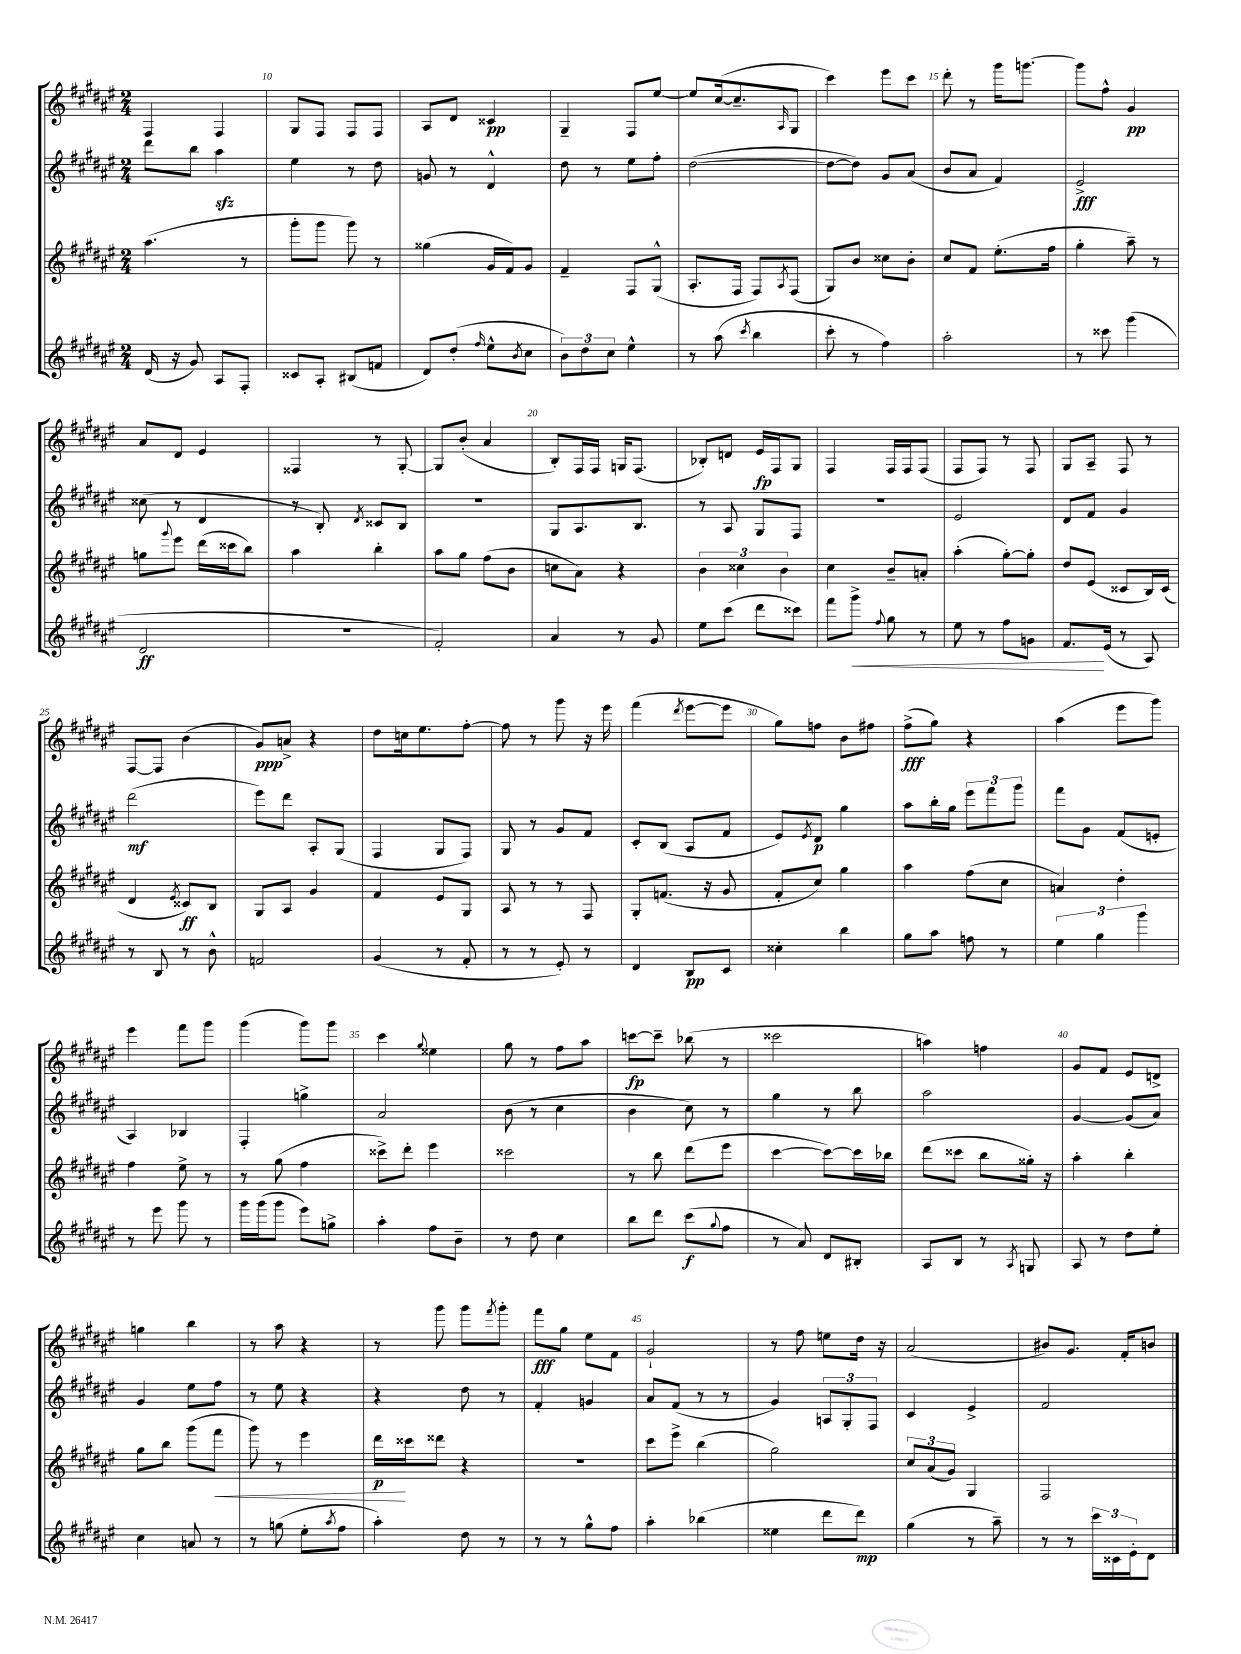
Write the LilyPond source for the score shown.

<<
\new StaffGroup <<
\new Staff = "s0" {
    \clef treble \key fis \major \numericTimeSignature \time 2/4
    fis4 fis4 |
    gis8 fis8 fis8 fis8 |
    ais8 dis'8 cisis'4\pp |
    gis4-- fis8 eis''8~ |
    eis''8 cis''16~( cis''8.-- \grace { ais16 } gis8 |
    cis'''4) eis'''8 cis'''8 |
    dis'''8-. r8 gis'''16 g'''8.~ |
    g'''8 fis''8-^ gis'4\pp |
    ais'8 dis'8 eis'4 |
    fisis4 r8 gis8~-. |
    gis8 b'8-.( ais'4 |
    b8-.) fis16 fis16 g16 fis8.( |
    bes8-.) d'8 eis'16\fp fis16 gis8 |
    fis4 fis16 fis16 fis8( |
    fis8 fis8) r8 fis8 |
    gis8 ais8-- fis8 r8 |
    fis8~ fis8 b'4( |
    gis'8\ppp) a'8-> r4 |
    dis''8 c''16 eis''8. fis''8~-. |
    fis''8 r8 gis'''8 r16 eis'''16 |
    fis'''4( \acciaccatura { dis'''8 } eis'''8~ eis'''8 |
    gis''8) f''8 b'8 fis''8 |
    fis''8->\fff( gis''8) r4 |
    ais''4( eis'''8 gis'''8) |
    eis'''4 fis'''8 gis'''8 |
    gis'''4( gis'''8) gis'''8 |
    cis'''4 \appoggiatura { gis''8 } eisis''4 |
    gis''8 r8 fis''8 ais''8 |
    c'''8~\fp c'''8-- bes''8( r8 |
    cisis'''2 |
    a''4) f''4 |
    gis'8 fis'8 eis'8 d'8-> |
    g''4 b''4 |
    r8 ais''8 r4 |
    r8 gis'''8 gis'''8 \acciaccatura { fis'''8 } gis'''8-. |
    fis'''8\fff gis''8 eis''8 fis'8 |
    gis'2-! |
    r8 fis''8 e''8 dis''16 r16 |
    ais'2( |
    bis'8) gis'8. fis'16-. b'8 \bar "|." |
}
\new Staff = "s1" {
    \clef treble \key fis \major \numericTimeSignature \time 2/4
    dis'''8 b''8 ais''4\sfz |
    eis''4 r8 dis''8 |
    g'8 r8 dis'4-^ |
    dis''8 r8 eis''8 fis''8-. |
    dis''2~( |
    dis''8~ dis''8) gis'8 ais'8( |
    b'8 ais'8 fis'4) |
    eis'2->\fff |
    cisis''8( r8 dis'4 |
    r8 b8-.) \acciaccatura { dis'8 } cisis'8 b8 |
    R2 |
    gis8 ais8. b8. |
    r8 ais8 gis8 fis8 |
    R2 |
    eis'2 |
    dis'8 fis'8 gis'4 |
    dis'''2\mf( |
    eis'''8) dis'''8 ais8-. gis8( |
    fis4 gis8 fis8) |
    gis8 r8 gis'8 fis'8 |
    cis'8-. b8( ais8 fis'8 |
    eis'8) \acciaccatura { eis'8 } dis'8\p gis''4 |
    ais''8 b''16-. gis''16 \tuplet 3/2 { eis'''8 fis'''8 gis'''8 } |
    fis'''8 gis'8 fis'8( e'8-. |
    ais4) bes4 |
    fis4-. g''4-> |
    ais'2 |
    b'8( r8 cis''4 |
    b'4 cis''8) r8 |
    gis''4 r8 b''8 |
    ais''2 |
    gis'4~ gis'8( ais'8) |
    gis'4 eis''8 fis''8 |
    r8 eis''8 r4 |
    r4 dis''8 r8 |
    fis'4-. g'4 |
    ais'8 fis'8( r8 r8 |
    gis'4) \tuplet 3/2 { a8 gis8-. fis8 } |
    cis'4 eis'4-> |
    fis'2 \bar "|." |
}
\new Staff = "s2" {
    \clef treble \key fis \major \numericTimeSignature \time 2/4
    ais''4.( r8 |
    gis'''8-. gis'''8 gis'''8) r8 |
    gisis''4( gis'16 fis'16) gis'8 |
    fis'4-- fis8 gis8-^( |
    ais8.-. fis16 fis8) \acciaccatura { ais8 } fis8( |
    gis8) b'8 cisis''8 b'8-. |
    cis''8 fis'8 eis''8.-.( fis''16 |
    gis''4-. ais''8--) r8 |
    g''8 \appoggiatura { gis'''8 } eis'''8 dis'''16( cisis'''16 b''8) |
    ais''4 b''4-. |
    ais''8 gis''8 fis''8( b'8 |
    c''8 ais'8) r4 |
    \tuplet 3/2 { b'4 cisis''4 b'4 } |
    cis''4 b'8-- a'8-. |
    ais''4-.( gis''8~-.) gis''8-. |
    dis''8 eis'8( cisis'8 b16) cisis'16( |
    dis'4 \acciaccatura { eis'8 } cisis'8\ff) b8 |
    gis8 ais8 gis'4 |
    fis'4 eis'8 gis8 |
    ais8 r8 r8 fis8 |
    gis8-. f'8.( r16 gis'8 |
    fis'8-. cis''8) gis''4 |
    ais''4 fis''8( cis''8 |
    a'4) dis''4-. |
    fis''4 eis''8-> r8 |
    r8 gis''8( fis''4 |
    cisis'''8->) dis'''8-. eis'''4 |
    cisis'''2 |
    r8 b''8 dis'''8( eis'''8 |
    cis'''4~ cis'''8~) cis'''16 bes''16 |
    dis'''8( cisis'''8 b''8 gisis''16-.) r16 |
    ais''4-. b''4-. |
    gis''8 b''8 gis'''8( fis'''8\< |
    gis'''8) r8 eis'''4 |
    dis'''16\p\! cisis'''16 disis'''8 r4 |
    r2 |
    cis'''8 eis'''8-> b''4( |
    gis''2) |
    \tuplet 3/2 { cis''8 ais'8( gis'8) } gis4 |
    fis2 \bar "|." |
}
\new Staff = "s3" {
    \clef treble \key fis \major \numericTimeSignature \time 2/4
    dis'16( r16 gis'8) ais8 fis8-. |
    cisis'8 ais8-. bis8( f'8 |
    dis'8) dis''8-.( \grace { fis''16 } eis''8-^ \acciaccatura { b'8 } cis''8 |
    \tuplet 3/2 { b'8) dis''8 cis''8 } eis''4-^ |
    r8 ais''8( \acciaccatura { cis'''8 } b''4 |
    cis'''8-. r8 fis''4) |
    ais''2-. |
    r8 cisis'''8 gis'''4( |
    dis'2\ff |
    r2 |
    fis'2-.) |
    ais'4 r8 gis'8 |
    eis''8 cis'''8( dis'''8 cisis'''8) |
    fis'''8 gis'''8->\< \appoggiatura { fis''8 } gis''8 r8 |
    eis''8 r8 fis''8 g'8 |
    fis'8.\! eis'16( r8 ais8) |
    r8 b8 r8 b'8-^ |
    f'2 |
    gis'4( r8 fis'8-. |
    r8 r8 eis'8-.) r8 |
    dis'4 b8\pp cis'8 |
    cisis''4-. b''4 |
    gis''8 ais''8 f''8 r8 |
    \tuplet 3/2 { eis''4 gis''4 gis'''4 } |
    r8 eis'''8 gis'''8 r8 |
    gis'''16 gis'''16( gis'''8 eis'''8) g''8-> |
    ais''4-. fis''8 b'8-- |
    r8 dis''8 cis''4 |
    b''8 dis'''8 cis'''8\f( \appoggiatura { gis''8 } fis''8 |
    r8 ais'8) dis'8 bis8-. |
    ais8 b8 r8 \acciaccatura { ais8 } g8 |
    ais8 r8 dis''8 eis''8-. |
    cis''4 a'8 r8 |
    r8 g''8( eis''8-. \acciaccatura { ais''8 } fis''8 |
    ais''4-.) dis''8 r8 |
    r8 r8 gis''8-^ fis''8 |
    ais''4-. bes''4( |
    eisis''4 dis'''8 dis'''8\mp) |
    gis''4( r8 ais''8--) |
    r8 r8 \tuplet 3/2 { cis'''16 cisis'16 eis'16-. } dis'8 \bar "|." |
}
>>
>>
\layout { \context { \Score currentBarNumber = #9 \override BarNumber.break-visibility = ##(#f #t #t) barNumberVisibility = #(every-nth-bar-number-visible 5) } }
